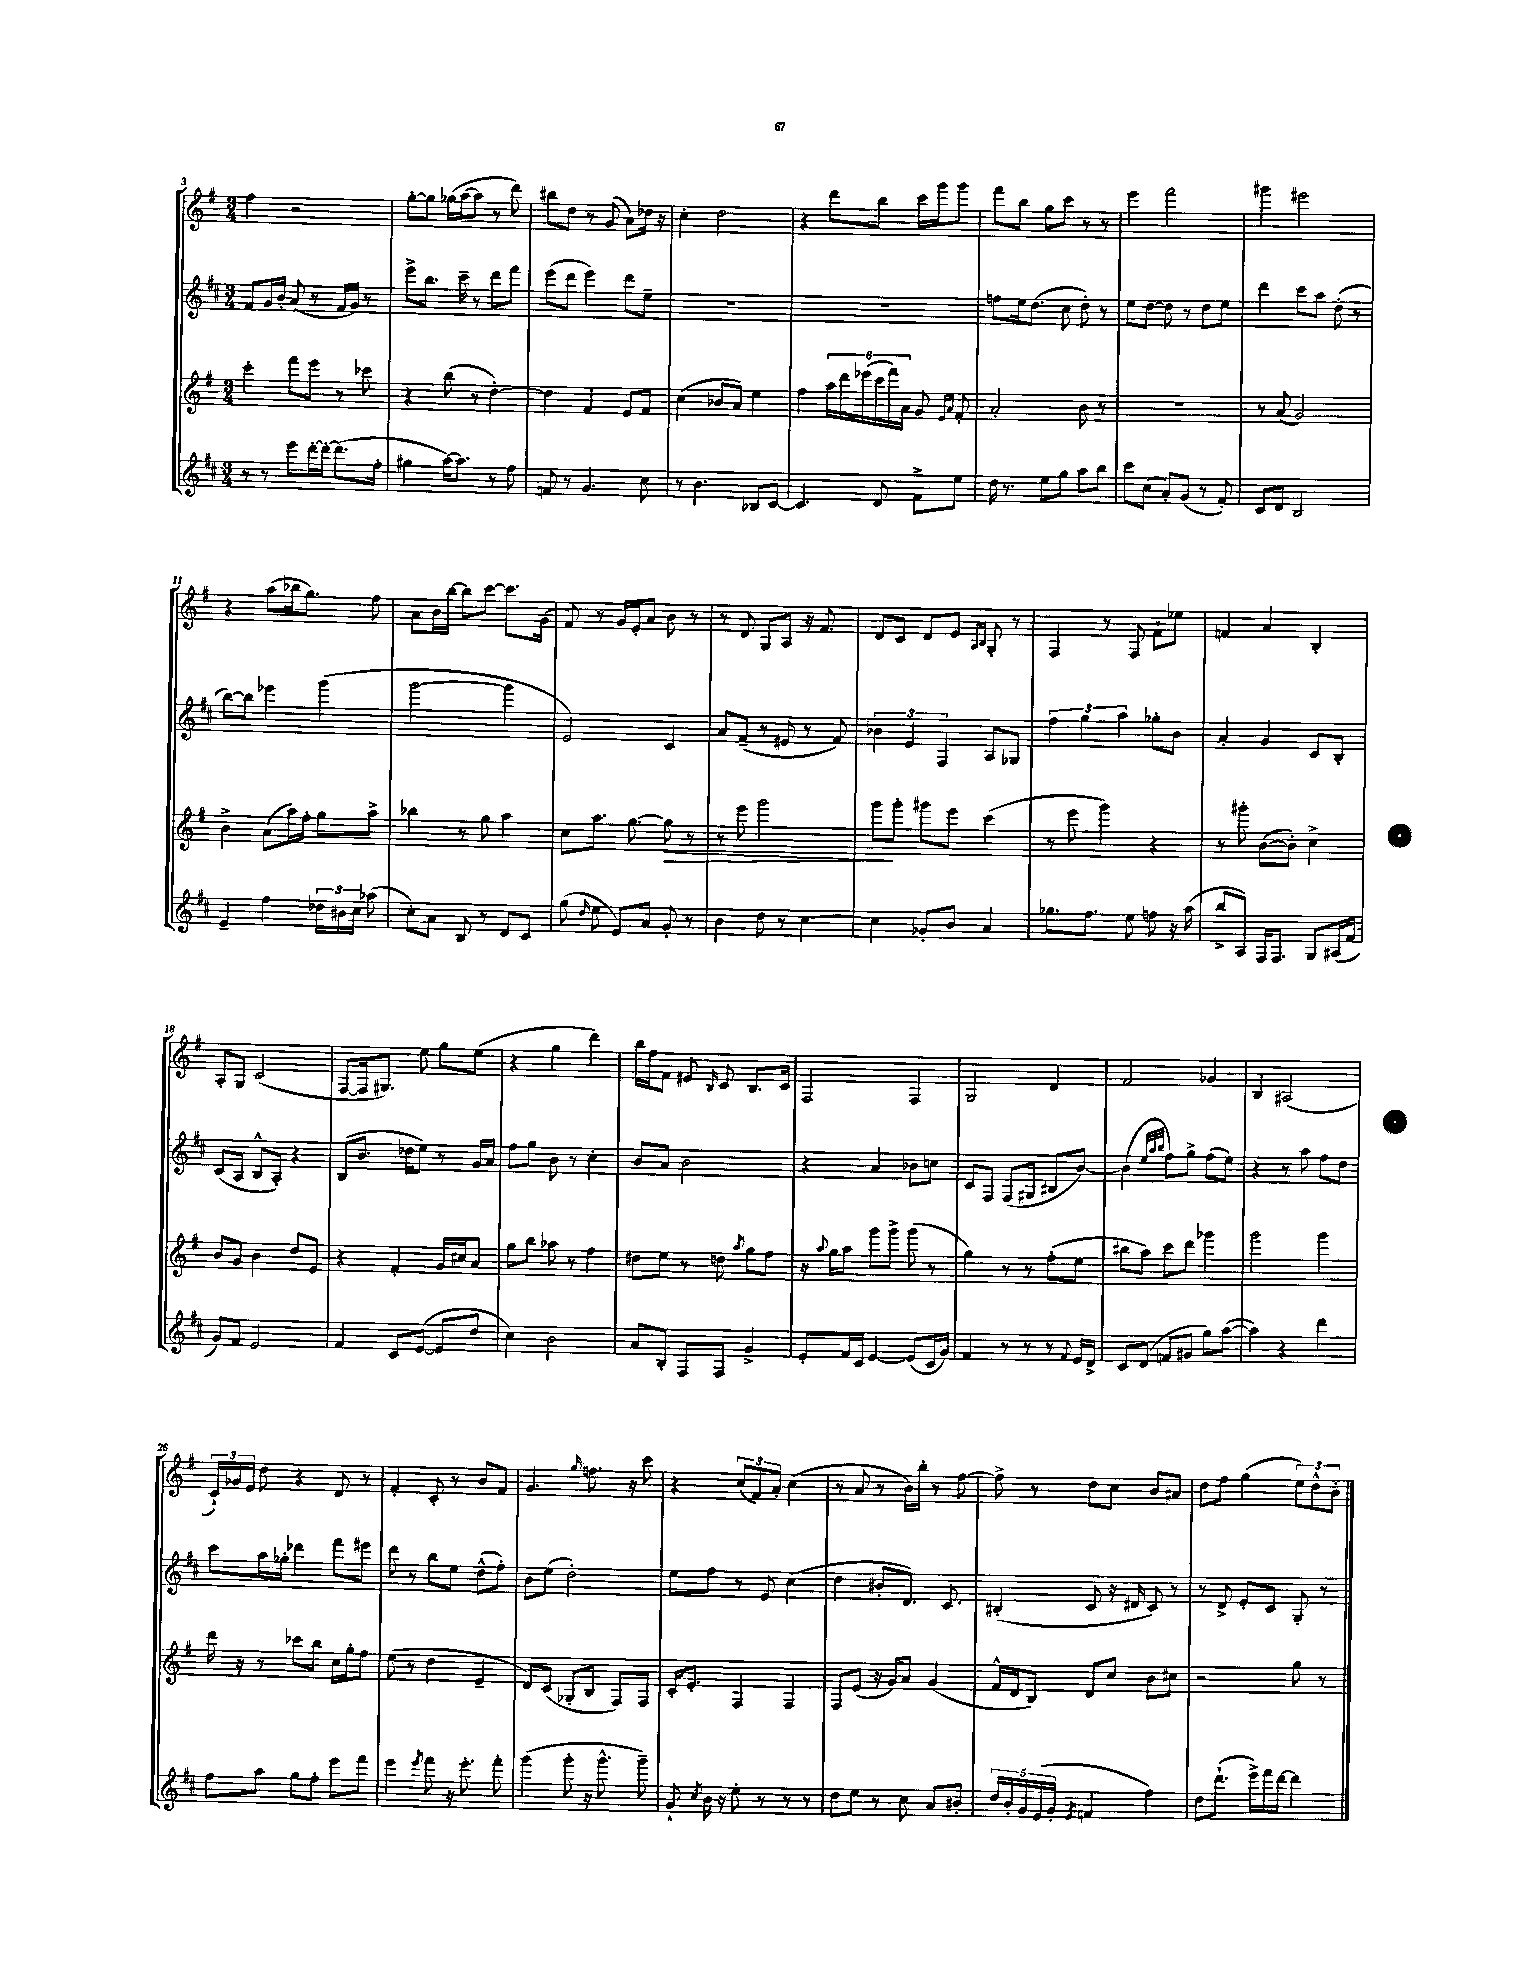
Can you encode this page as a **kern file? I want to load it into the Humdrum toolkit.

**kern	**kern	**dynam	**kern	**kern
*part4	*part3	*part3	*part2	*part1
*staff4	*staff3	*staff3	*staff2	*staff1
*clefG2	*clefG2	*	*clefG2	*clefG2
*k[f#c#]	*k[f#]	*	*k[f#c#]	*k[f#]
*M3/4	*M3/4	*	*M3/4	*M3/4
=3	=3	=3	=3	=3
8r	4ccc'\	.	8f#/L	4ff#\
8r	.	.	16g/L	.
.	.	.	16b'/JJ	.
8eee\L	8fff#\L	.	(8a/	2r
[16ddd'\L	8eee\J	.	8r	.
16ddd'\JJ_	.	.	.	.
(8.ddd\L]	8r	.	16f#/LL	.
.	.	.	16g/JJ)	.
.	8ccc-X\	.	8r	.
16ff#'\Jk	.	.	.	.
=4	=4	=4	=4	=4
4gg#X\	4r	.	8eee^\L	[8gg'\L
.	.	.	8.bb\J	8gg\J]
[16aa\KL)	(8bb\	.	.	(16gg-X\LL
8.aa\J]	.	.	16ccc#~\	[16aa\J
.	8r	.	8r	8aa\J]
8r	[4dd'\)	.	8ddd\L	8r
8ff#\	.	.	8fff#\J	8ddd\)
=5	=5	=5	=5	=5
8fn/	4dd\]	.	(8eee\L	8bb#X\L
8r	.	.	8ddd\J	8dd\J
4.g/	4f#/	.	4eee\)	8r
.	.	.	.	(8g/
.	8e/L	.	8ddd\L	8a\L)
8cc#\	8f#/J	.	8ee~\J	16dd-X\Jk
.	.	.	.	16r
=6	=6	=6	=6	=6
8r	(4cc\	.	2.r	4cc'\
4.b\	.	.	.	.
.	8b-X/L	.	.	2dd\
.	8a/J)	.	.	.
8B-X/L	4ee\	.	.	.
[8c#/J	.	.	.	.
=7	=7	=7	=7	=7
4.c#/]	4ff#\	.	2.r	4r
.	24aa\LL	.	.	8ddd\L
.	24ddd\	.	.	.
.	(24eee-X\	.	.	.
8d/	24ccc\	.	.	8bb\J
.	24fff#\)	.	.	.
.	24a\JJ	.	.	.
8f#^\L	8g/	.	.	16ccc\LL
.	.	.	.	16ggg\J
.	16qqe/LL	.	.	.
.	16qqa/JJ	.	.	.
8ee\J	8f#'/	.	.	8ggg\J
=8	=8	=8	=8	=8
16dd\	2a'/	.	8ffn\L	8fff#\L
8.r	.	.	.	.
.	.	.	16ee\k	8bb\J
.	.	.	(8.dd\J	.
8ee\L	.	.	.	8gg\L
8gg\J	.	.	8cc#\	8ccc\J
8aa\L	8b\	.	8dd'\)	8r
8bb\J	8r	.	8r	8r
=9	=9	=9	=9	=9
8ccc#\L	2.r	.	8ee\L	4eee\
(8cc#\J	.	.	[8dd\J	.
8a'/L)	.	.	8dd\]	2fff#\
(8g/J	.	.	8r	.
8r	.	.	8dd\L	.
8f#'/)	.	.	8ee\J	.
=10	=10	=10	=10	=10
8c#/L	8r	.	4ddd\	4ggg#X\
8d/J	(8a/	.	.	.
2B/	2g/)	.	8ccc#\L	2eee#X\
.	.	.	8aa\J	.
.	.	.	(8dd'\	.
.	.	.	8r	.
!!LO:LB:g=z
=11	=11	=11	=11	=11
4e~/	4b^\	.	[8bb\L)	4r
.	.	.	8bb\J]	.
4ff#\	(8a\L	.	4eee-X\	(8aa\L
.	16aa\L)	.	.	16bb-X\k
.	16ff#'\JJ	.	.	8.gg\J)
24dd-X\LL	8gg\L	.	(4ggg\	.
24b#X\	.	.	.	.
24cc#\JJ	.	.	.	.
(8aa-X\	8aa^\J	.	.	8ff#\
=12	=12	=12	=12	=12
8cc#'\L)	4bb-X\	.	[2ggg\	8a\L
8a\J	.	.	.	16b\L
.	.	.	.	[16bb\JJ
8B/	8r	.	.	8bb\L]
8r	8gg\	.	.	[8ccc\J
8d/L	4aa\	.	4ggg\]	8.ccc\L]
8c#/J	.	.	.	.
.	.	.	.	(16g\Jk
=13	=13	=13	=13	=13
(8gg\	8cc\L	.	2e/)	8f#/)
16qqdd/	.	.	.	.
8ee\	8.aa\J	.	.	8r
8e/L)	.	.	.	16g/LL
.	[8.gg\	.	.	16e'/J
8a/J	.	.	.	8a/J
!	!	!LO:HP:b	!	!
8g'/	8gg\]	>	4c#/	8b\
8r	8r	.	.	8r
=14	=14	=14	=14	=14
4b\	8r	.	8a/L	8r
.	8eee\	.	(8f#~/J	8d/
8dd\	2ggg\	.	8r	8G/L
8r	.	.	8e#X/	8A/J
[4cc#\	.	.	8r	16r
.	.	.	.	8.f#/
.	.	.	8f#/)	.
=15	=15	=15	=15	=15
4cc#\]	8ggg\L	.	6b-X\	8d/L
.	8ggg'\J	]	.	8c/J
.	.	.	6e/	.
8g-X'/L	8ggg#X\L	.	.	8d/L
.	.	.	6F#/	.
8b/J	8eee\J	.	.	8e/J
.	.	.	.	16qqA/LL
.	.	.	.	16qqB/JJ
4a/	(4ccc\	.	8A/L	8G'/
.	.	.	8G-X/J	8r
=16	=16	=16	=16	=16
8.gg-X\L	8r	.	6ff#\	4F#/
.	8eee\	.	.	.
.	.	.	6gg\	.
8.ff#\J	.	.	.	.
.	4ggg\)	.	.	8r
.	.	.	6aa\	.
8ee\	.	.	.	8F#/
8ffn\	4r	.	8gg-X'\L	8f#`\L
16r	.	.	8b\J	8ee-X\J
(16aa\	.	.	.	.
=17	=17	=17	=17	=17
8bb^/L	8r	.	4a'/	4fn/
8A/J)	8ggg#X'\	.	.	.
16F#/KL	([8b\L	.	4g/	4a/
8.F#/J	.	.	.	.
.	8b'\J])	.	.	.
8G/L	4cc^\	.	8c#/L	4B'/
(16A#X/L	.	.	8B'/J	.
16f#/JJ	.	.	.	.
!!LO:LB:g=z
=18	=18	=18	=18	=18
8g/L)	8b/L	.	(8c#/L	8A'/L
8f#/J	8g/J	.	8A/J	8G/J
2e/	4b\	.	8B^^/L	(2c/
.	.	.	8A'/J)	.
.	8dd/L	.	4r	.
.	8e/J	.	.	.
=19	=19	=19	=19	=19
4f#/	4r	.	(8B/L	[8F#/L
.	.	.	8.b/J	16F#/k]
.	.	.	.	8.G#X/J)
8c#/L	4f#'/	.	.	.
.	.	.	16dd-X\KL	.
([8e/J	.	.	8ee\J)	8ee\
8e/L]	16g/LL	.	8r	8gg\L
.	16cc#X/J	.	.	.
8dd/J	8a/J	.	16g/LL	(8ee\J
.	.	.	16a/JJ	.
=20	=20	=20	=20	=20
4cc#\)	8gg\L	.	8ff#\L	4r
.	8bb\J	.	8gg\J	.
2b\	8aa-X\	.	8b\	4gg\
.	8r	.	8r	.
.	4ff#\	.	4cc#'\	4ddd\)
=21	=21	=21	=21	=21
8a/L	8dd#X\L	.	8b/L	16bb\LL
.	.	.	.	16ff#\J
8B'/J	8ee\J	.	8a/J	8f#\J
8F#/L	8r	.	2b\	8e#X/
.	.	.	.	16qqB/
8F#/J	8ddn\	.	.	8c/
.	8qaa/	.	.	.
4g^/	8gg\L	.	.	8.B/L
.	8ff#\J	.	.	.
.	.	.	.	16c/Jk
=22	=22	=22	=22	=22
8e'/L	16r	.	4r	2F#/
.	8qqaa/	.	.	.
.	16gg\KL	.	.	.
16f#/L	8aa\J	.	.	.
16c#/JJ	.	.	.	.
[4e/	8ggg\L	.	4a/	.
.	8ggg^\J	.	.	.
(8e/L]	(8ggg\	.	8b-X\L	4F#/
16c#/L	8r	.	8ccn\J	.
16g/JJ)	.	.	.	.
=23	=23	=23	=23	=23
4f#/	4gg\)	.	8c#/L	2G/
.	.	.	8F#/J	.
8r	8r	.	(8F#/L	.
8r	8r	.	8G#X/J	.
8r	(8ff#'\L	.	8B#X/L	4d/
8qqf#/	.	.	.	.
16e/LL	8ee\J	.	[8b/J)	.
16d^/JJ	.	.	.	.
=24	=24	=24	=24	=24
8c#/L	8bb#X\L	.	(4b\]	2f#/
(8d/J	8aa\J)	.	.	.
.	.	.	32qqee/LLL	.
.	.	.	32qqaa/	.
.	.	.	32qqbb/JJJ	.
8fn/L	8ccc\L	.	8ff#\L)	.
8g#X/J	8ddd\J	.	8gg^\J	.
8gg\L)	4ggg-X\	.	(8ff#\L	4g-X/
([8aa\J	.	.	8ee\J)	.
=25	=25	=25	=25	=25
4aa\])	2ggg\	.	4r	4B/
4r	.	.	8r	(2A#X/
.	.	.	8aa\	.
4ddd\	4ggg\	.	8ff#\L	.
.	.	.	8dd\J	.
!!LO:LB:g=z
=26	=26	=26	=26	=26
8ff#\L	16ddd\	.	8ccc#\L	24c`/LL)
.	.	.	.	24g-X/
.	16r	.	.	.
.	.	.	.	24e/JJ
8aa\J	8r	.	16aa\L	8dd\
.	.	.	16gg-X'\JJ	.
8gg\L	8ccc-X\L	.	4ddd-X\	4r
8ff#'\J	8bb\J	.	.	.
8eee\L	16cc\LL	.	8fff#\L	8d/
.	16gg'\J	.	.	.
8fff#\J	8ff#\J	.	8eee#X\J	8r
=27	=27	=27	=27	=27
4eee\	(8ee\	.	8ddd\	4f#'/
.	8r	.	8r	.
8qeee/	.	.	.	.
8fff#\	4dd\	.	8bb\L	8c'/
16r	.	.	8ee\J	8r
8.eee'\	.	.	.	.
.	4e~/	.	(8dd^^\L	8b/L
8fff#'\	.	.	8ff#'\J)	8f#/J
=28	=28	=28	=28	=28
(4ggg\	8d/L)	.	8b\L	4.g/
.	(8c/J	.	(8ee\J	.
8ggg'\	8G-X'/L	.	2dd'\)	.
.	.	.	.	16qqgg/
16r	8B/J	.	.	8.ffn\
8.ggg^^\	.	.	.	.
.	8F#/L)	.	.	.
.	.	.	.	16r
8ggg~\)	8F#/J	.	.	8ccc\
=29	=29	=29	=29	=29
8g`/	16c'/KL	.	8ee\L	4r
.	8.e'/J	.	.	.
8qcc#/	.	.	.	.
16b\	.	.	8ff#\J	.
16r	.	.	.	.
8ee'\	4F#/	.	8r	(12cc/L
.	.	.	.	12f#/)
8r	.	.	8e/	.
.	.	.	.	12a'/J
8r	4F#/	.	(4cc#\	(4cc\
8r	.	.	.	.
=30	=30	=30	=30	=30
8dd\L	8F#/L	.	4dd\	8r
8ee\J	(8e/J	.	.	8a/
8r	16r	.	8b#X'/L	8r
.	16g/KL)	.	.	.
8cc#\	8a/J	.	8.d/J)	16b\LL)
.	.	.	.	16bb'\JJ
8a/L	(4g/	.	.	8r
.	.	.	8.c#/	.
8b#X'/J	.	.	.	[8ff#\
=31	=31	=31	=31	=31
20dd/LL	16f#^^/LL	.	(4B#X'/	8ff#^\]
20b'/	.	.	.	.
.	16d/J	.	.	.
20g/	.	.	.	.
.	8B/J)	.	.	8r
(20e/	.	.	.	.
20g'/JJ	.	.	.	.
8qe/	.	.	.	.
4fn/	8d/L	.	8c#/	8dd\L
.	8cc/J	.	16r	8cc\J
.	.	.	16d#X/	.
4ff#\)	8b\L	.	8c#/)	8b/L
.	8cc#X\J	.	8r	8a#X/J
=32	=32	=32	=32	=32
8dd\L	2r	.	8r	8dd\L
(8.ddd`\J	.	.	8d^/	8ff#\J
.	.	.	8e'/L	(4gg\
16eee^\LL)	.	.	.	.
16fff#\	.	.	8c#/J	.
[16ddd\JJ	.	.	.	.
4ddd\]	8gg\	.	8G'/	12ee\L)
.	.	.	.	12dd^^\
.	8r	.	8r	.
.	.	.	.	12b'\J
==	==	==	==	==
*-	*-	*-	*-	*-
